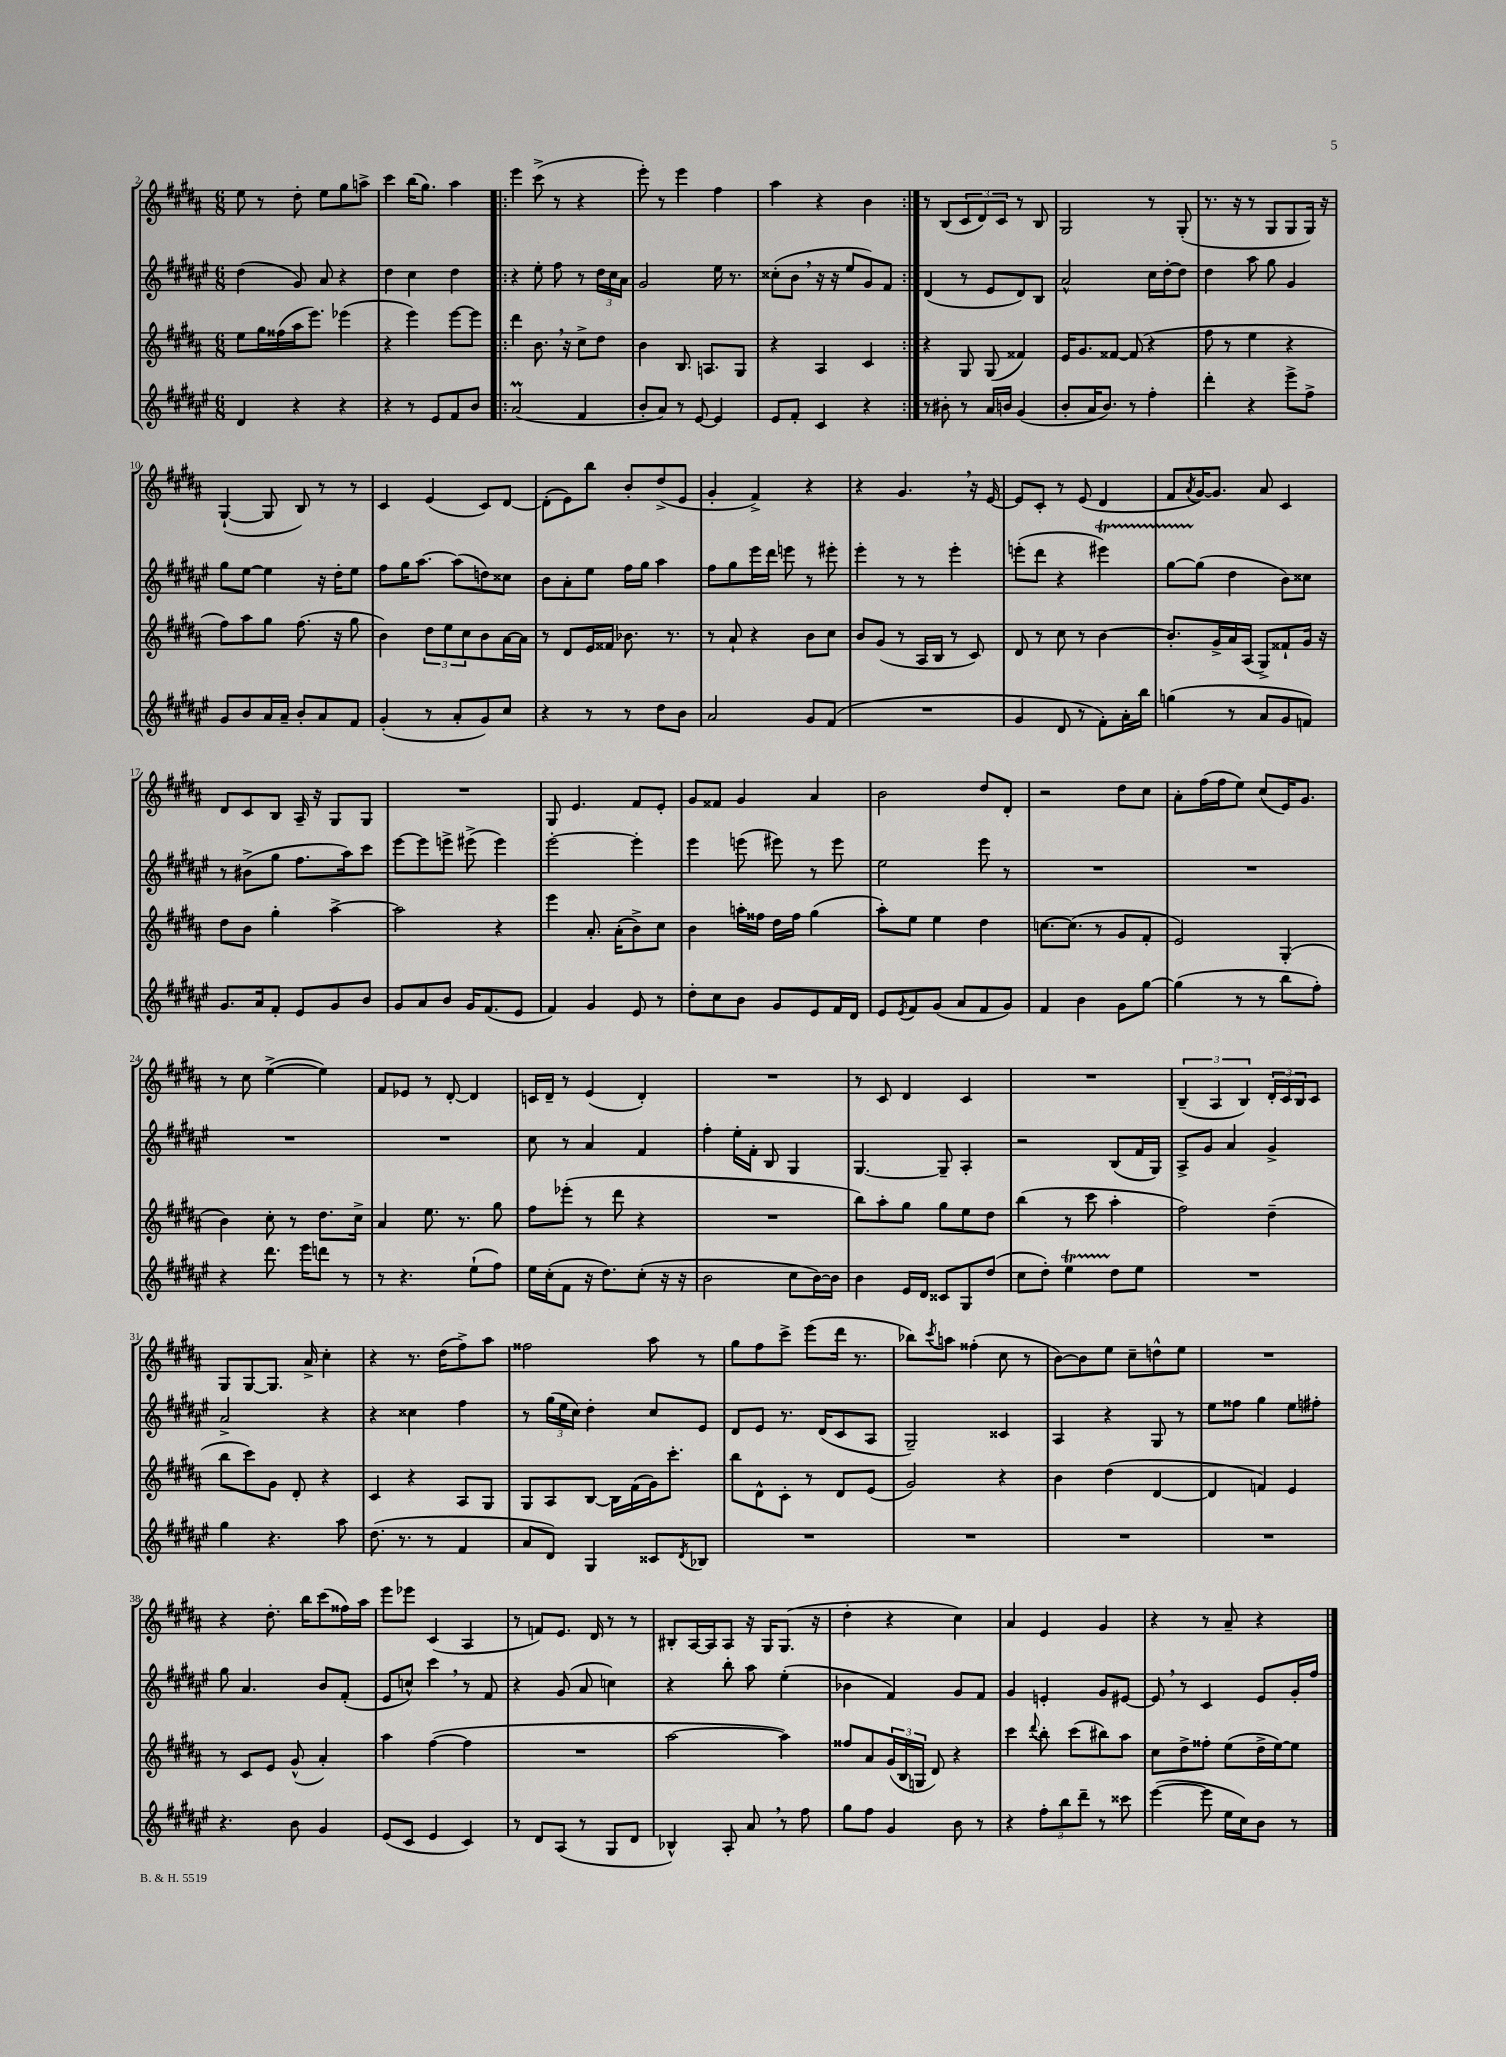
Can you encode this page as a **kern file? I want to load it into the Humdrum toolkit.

**kern	**kern	**kern	**kern
*part4	*part3	*part2	*part1
*staff4	*staff3	*staff2	*staff1
*clefG2	*clefG2	*clefG2	*clefG2
*k[f#c#g#d#a#e#]	*k[f#c#g#d#a#]	*k[f#c#g#d#a#e#]	*k[f#c#g#d#a#]
*M6/8	*M6/8	*M6/8	*M6/8
=2	=2	=2	=2
4d#/	8ee\L	(4dd#\	8ee\
.	16gg#\L	.	8r
.	(16ff##X\	.	.
4r	16aa#\J	8g#/)	8dd#'\
.	8.eee\J)	.	.
.	.	8a#/	8ee\L
4r	(4eee-X\	4r	8gg#\
.	.	.	8aan^\J
=3	=3	=3	=3
4r	4r	4dd#\	4ccc#\
8r	4eee\)	4cc#\	(16bb\KL
.	.	.	8.gg#\J)
8e#/L	.	.	.
8f#/	[8eee\L	4dd#\	4aa#\
8b/J	8eee\J]	.	.
=4!|:	=4!|:	=4!|:	=4!|:
(2a#m/	4ddd#\	4r	4eee\
.	8.b,\	8ee#'\	(8ccc#^\
.	.	8ff#\	8r
.	16r	.	.
4f#/	8cc#^\L	8r	4r
.	8dd#\J	24dd#\LL	.
.	.	24cc#\	.
.	.	24a#\JJ	.
=5	=5	=5	=5
8b'/L	4b\	2g#/	8eee'\)
8a#/J)	.	.	8r
8r	8.B/	.	4eee\
[8e#/	.	.	.
.	8.An/L	.	.
4e#/]	.	16ee#\	4ff#\
.	.	8.r	.
.	8G#/J	.	.
=6	=6	=6	=6
8e#/L	4r	(8cc##X'\L	4aa#\
8f#'/J	.	8b,\J	.
4c#/	4A#/	16r	4r
.	.	16r	.
.	.	8ee#/L	.
4r	4c#/	8g#/)	4b\
.	.	8f#/J	.
=7:|!	=7:|!	=7:|!	=7:|!
8r	4r	(4d#/	8r
8b#X'\	.	.	(8B/L
8r	8G#/	8r	12c#/
.	.	.	12d#/)
16a#/LL	(8G#/	8e#/L	.
.	.	.	12c#/J
16bn/JJ	.	.	.
(4g#/	4f##X/)	8d#/)	8r
.	.	8B/J	8B/
=8	=8	=8	=8
8b'/L	16e/KL	2a#^^/	2G#/
.	8.g#/	.	.
16a#/K	.	.	.
8.b/J)	.	.	.
.	[8f##X/J	.	.
8r	(8f##/]	.	.
4ff#'\	4r	16cc#\LL	8r
.	.	[16dd#'\J	.
.	.	8dd#\J]	(8G#'/
=9	=9	=9	=9
4ddd#'\	8ff#\	4dd#\	8.r
.	8r	.	.
.	.	.	16r
4r	4ee\	8aa#\	8r
.	.	8gg#\	8G#/L
8eee#^\L	4r	4g#/	8G#/
8ff#^\J	.	.	16G#/Jk)
.	.	.	16r
!!LO:LB:g=z
=10	=10	=10	=10
8g#/L	8ff#\L)	8gg#\L	([4G#`/
8b/	8aa#\	[8ee#\J	.
16a#/L	8gg#\J	4ee#\]	8G#/]
16a#~/JJ	.	.	.
8b'/L	(8.ff#\	.	8B/)
8a#/	.	16r	8r
.	16r	16dd#'\KL	.
8f#/J	8gg#\	8ee#\J	8r
=11	=11	=11	=11
(4g#'/	4b\)	8ff#\L	4c#/
.	.	16gg#\K	.
.	.	[8.aa#\J	.
8r	12dd#\L	.	(4e/
.	12ee\	.	.
8a#'/L	.	(8aa#\L]	.
.	12cc#\	.	.
8g#/)	8b\	8ddn\)	8c#/L)
8cc#/J	[16a#\L	8cc##X\J	[8d#/J
.	16a#\JJ]	.	.
=12	=12	=12	=12
4r	8r	8b\L	(8d#'\L]
.	8d#/L	8a#'\	8e\)
8r	16e/L	8ee#\J	8bb\J
.	16f##X/JJ	.	.
8r	8.b-X\	16ff#\LL	8b'/L
.	.	16gg#\JJ	.
8dd#\L	.	4aa#\	(8dd#^/
.	8.r	.	.
8b\J	.	.	8e/J
=13	=13	=13	=13
2a#/	8r	8ff#\L	4g#'/
.	8a#`/	8gg#\	.
.	4r	16eee#\L	4f#^/)
.	.	16ddd#\JJ	.
.	.	8eeen\	.
8g#/L	8b\L	8r	4r
(8f#/J	8cc#\J	8eee#X'\	.
=14	=14	=14	=14
2.r	8b/L	4eee#'\	4r
.	(8g#/J	.	.
.	8r	8r	4.g#,/
.	16A#/LL	8r	.
.	16B/JJ	.	.
.	8r	4eee#'\	.
.	8c#/)	.	16r
.	.	.	[16e/
=15	=15	=15	=15
4g#/	8d#/	(8eeen'\L	8e/L]
.	8r	8ddd#\J	8c#'/J
8d#/	8cc#\	4r	8r
8r	8r	.	(8e/
8f#'\L)	[4b\	4eee#Xt\)	4d#/
16a#'\L	.	.	.
16bb\JJ	.	.	.
=16	=16	=16	=16
(4ggn\	8.b'/L]	[8gg#TTT\L	8f#/L
.	.	.	8qa#/
.	.	(8gg#\J]	[16g#/K)
.	16g#^/L	.	8.g#/J]
8r	16a#/	4dd#\	.
.	(16A#/JJ	.	.
8a#/L	8G#^/L)	.	8a#/
8g#/	8f##X`/	8b\L)	4c#/
8fn/J)	16g#/Jk	8cc##X\J	.
.	16r	.	.
!!LO:LB:g=z
=17	=17	=17	=17
8.g#/L	8dd#\L	8r	8d#/L
.	8b\J	(8b#X^\L	8c#/
16a#/k	.	.	.
8f#'/J	4gg#'\	8gg#\J	8B/J
8e#/L	.	8.ff#\L	16A#~/
.	.	.	16r
8g#/	[4aa#^\	.	8G#/L
.	.	16aa#\k)	.
8b/J	.	8ccc#\J	8G#/J
=18	=18	=18	=18
8g#/L	2aa#\]	[8eee#\L	2.r
8a#/	.	8eee#\]	.
8b/J	.	8eeen^\J	.
16g#/KL	.	(8eee#X^\	.
(8.f#/	.	.	.
.	4r	4eee#\)	.
8e#/J	.	.	.
=19	=19	=19	=19
4f#/)	4eee\	[2eee#'\	8G#/
.	.	.	4.e/
4g#/	8.a#'/	.	.
.	(16a#'\KL	.	.
8e#/	8b^\)	4eee#'\]	8f#/L
8r	8cc#\J	.	8e'/J
=20	=20	=20	=20
8dd#'\L	4b\	4eee#\	8g#/L
8cc#\	.	.	8f##X/J
8b\J	16aan'\LL	(8eeen\	4g#/
.	16ff##X\JJ	.	.
8g#/L	16dd#\LL	8eee#X\)	.
.	16ff##\JJ	.	.
8e#/	(4gg#\	8r	4a#/
16f#/L	.	8eee#\	.
16d#/JJ	.	.	.
=21	=21	=21	=21
8e#/L	8aa#'\L)	2ee#\	2b\
8qe#/	.	.	.
8f#/	8ee\J	.	.
(8g#/J	4ee\	.	.
8a#/L	.	.	.
8f#/	4dd#\	8eee#\	8dd#/L
8g#/J)	.	8r	8d#'/J
=22	=22	=22	=22
4f#/	[8.ccn\L	2.r	2r
.	(8.cc\J]	.	.
4b\	.	.	.
.	8r	.	.
8g#\L	8g#/L	.	8dd#\L
[8gg#\J	8f#'/J	.	8cc#\J
=23	=23	=23	=23
(4gg#\]	2e/)	2.r	8a#'\L
.	.	.	(16ff#\L
.	.	.	16ff#\J
8r	.	.	8ee\J)
8r	.	.	(8cc#/L
8bb\L	(4G#'/	.	16e/K)
.	.	.	8.g#/J
8ff#'\J)	.	.	.
!!LO:LB:g=z
=24	=24	=24	=24
4r	4b\)	2.r	8r
.	.	.	8cc#\
8.ddd#\	8cc#'\	.	([4ee^\
.	8r	.	.
16eee#\KL	.	.	.
8dddn\J	8.dd#\L	.	4ee\])
8r	.	.	.
.	16cc#^\Jk	.	.
=25	=25	=25	=25
8r	4a#/	2.r	8f#/L
4.r	.	.	8e-X/J
.	8.ee\	.	8r
.	.	.	[8d#'/
.	8.r	.	.
(8ee#`\L	.	.	4d#/]
8ff#\J)	8gg#\	.	.
=26	=26	=26	=26
16ee#\LL	8ff#\L	8cc#\	16cn/LL
(16cc#'\J	.	.	16d#~/JJ
8f#\J	(8eee-X'\J	8r	8r
16r	8r	4a#/	(4e/
8.dd#\L)	.	.	.
.	8ddd#\	.	.
(8cc#'\J	4r	4f#/	4d#'/)
16r	.	.	.
16r	.	.	.
=27	=27	=27	=27
2b\	2.r	4ff#'\	2.r
.	.	16ee#'\LL	.
.	.	16f#'\JJ	.
.	.	8B/	.
8cc#\L	.	4G#/	.
[16b\L)	.	.	.
16b\JJ]	.	.	.
=28	=28	=28	=28
4b\	8bb\L)	[4.G#/	8r
.	8aa#'\	.	8c#/
16e#/LL	8gg#\J	.	4d#/
16d#/JJ	.	.	.
8c##X/L	8gg#\L	8G#~/]	.
8G#/	8ee\	4A#'/	4c#/
(8dd#/J	8dd#\J	.	.
=29	=29	=29	=29
8cc#\L	(4bb\	2r	2.r
8dd#'\J)	.	.	.
4ee#t\	8r	.	.
.	8ccc#\	.	.
8dd#\L	4aa#'\	(8B/L	.
8ee#\J	.	16f#/L	.
.	.	16G#/JJ)	.
=30	=30	=30	=30
2.r	2ff#\)	8A#^/L	(6B~/
.	.	8g#/J	.
.	.	.	6A#/
.	.	4a#/	.
.	.	.	6B/)
.	(4dd#~\	4g#^/	24d#'/LL
.	.	.	24c#/
.	.	.	24B/J
.	.	.	8c#/J
!!LO:LB:g=z
=31	=31	=31	=31
4gg#\	8bb\L	2a#^/	8G#/L
.	8ccc#\)	.	[8G#/
4.r	8g#\J	.	8.G#/J]
.	8d#'/	.	.
.	.	.	16a#^/
.	4r	4r	4cc#'\
8aa#\	.	.	.
=32	=32	=32	=32
(8.dd#\	4c#/	4r	4r
8.r	.	.	.
.	4r	4cc##X\	8.r
8r	.	.	.
.	.	.	(16dd#\KL
4f#/	8A#/L	4ff#\	8ff#^\)
.	8G#/J	.	8aa#\J
=33	=33	=33	=33
8a#/L	8G#/L	8r	2ff##X\
8d#/J)	8A#/	(24gg#\LL	.
.	.	24ee#\	.
.	.	24cc#\JJ)	.
4G#/	[8B/J	4dd#'\	.
.	16B\LL]	.	.
.	(16f#\	.	.
8c##X/L	16g#\J)	8cc#/L	8aa#\
.	8.ccc#'\J	.	.
8qd#/	.	.	.
8B-X/J	.	8e#/J	8r
=34	=34	=34	=34
2.r	8bb\L	8d#/L	8gg#\L
.	8d#^^\	8e#/J	8ff#\
.	8c#'\J	8.r	8ccc#^\J
.	8r	.	(8eee\L
.	.	(16d#/KL	.
.	8d#/L	8c#/	16ddd#\Jk
.	.	.	8.r
.	(8e/J	8A#/J	.
=35	=35	=35	=35
2.r	2g#/)	2G#~/)	8bb-X\L)
.	.	.	8qccc#/
.	.	.	8aan\J
.	.	.	(4ff##X'\
.	4r	4c##X/	8cc#\
.	.	.	8r
=36	=36	=36	=36
2.r	4b\	4A#/	[8b\L)
.	.	.	8b\]
.	(4dd#\	4r	8ee\J
.	.	.	8cc#~\L
.	[4d#/	8G#/	8ddn^^\
.	.	8r	8ee\J
=37	=37	=37	=37
2.r	4d#/]	8ee#\L	2.r
.	.	8ff##X\J	.
.	4fn/)	4gg#\	.
.	4e/	8ee#\L	.
.	.	8ff#X'\J	.
!!LO:LB:g=z
=38	=38	=38	=38
4.r	8r	8gg#\	4r
.	8c#/L	4.a#/	.
.	8e/J	.	8.dd#'\
8b\	(8g#^^/	.	.
.	.	.	16bb\KL
4g#/	4a#'/)	8b/L	(8ccc#\
.	.	(8f#'/J	16ff##X\L)
.	.	.	16aa#\JJ
=39	=39	=39	=39
(8e#/L	4aa#\	8e#/L	8eee\L
8c#/J	.	8ccn^^/J)	8eee-X\J
4e#/	([4ff#\	4ccc#,\	(4c#/
4c#/)	4ff#\]	8r	4A#/
.	.	8f#/	.
=40	=40	=40	=40
8r	2.r	4r	8r
8d#/L	.	.	8fn/L)
(8A#/J	.	(8g#/	8.e/J
8r	.	8a#/	.
.	.	.	16d#/
8G#/L	.	4ccn\)	8r
8d#/J	.	.	8r
=41	=41	=41	=41
4B-X^^/)	[2aa#\	4r	8B#X'/L
.	.	.	[16A#/L
.	.	.	16A#/J]
8A#'/	.	8bb'\	8A#/J
8a#,/	.	8aa#\	16r
.	.	.	16G#/KL
8r	4aa#\])	(4ee#'\	(8.G#/J
8ff#\	.	.	.
.	.	.	16r
=42	=42	=42	=42
8gg#\L	8ff##X/L	4b-X\	4dd#'\
8ff#\J	8a#/	.	.
4g#/	(24g#/L	4f#/)	4r
.	24B/	.	.
.	24Gn/JJ	.	.
.	8d#/)	.	.
8b\	4r	8g#/L	4cc#\)
8r	.	8f#/J	.
=43	=43	=43	=43
4r	4ccc#\	4g#/	4a#/
.	8qqddd#/	.	.
12ff#'\L	8bb'\	4en'/	4e/
12bb\	.	.	.
.	(8ccc#\L	.	.
12ddd#~\J	.	.	.
8r	8bb#X\)	8g#/L	4g#/
8ccc##X\	8aa#\J	[8e#X/J	.
=44	=44	=44	=44
([4eee#\	8cc#\L	8e#,/]	4r
.	8dd#^\	8r	.
8eee#\]	8ff##X'\J	4c#/	8r
16ee#\LL	(8ee\L	.	8a#~/
16cc#\J)	.	.	.
8b\J	16dd#^\L	8e#/L	4r
.	[16ee\J)	.	.
8r	8ee\J]	16g#'/L	.
.	.	16ff#/JJ	.
==	==	==	==
*-	*-	*-	*-
